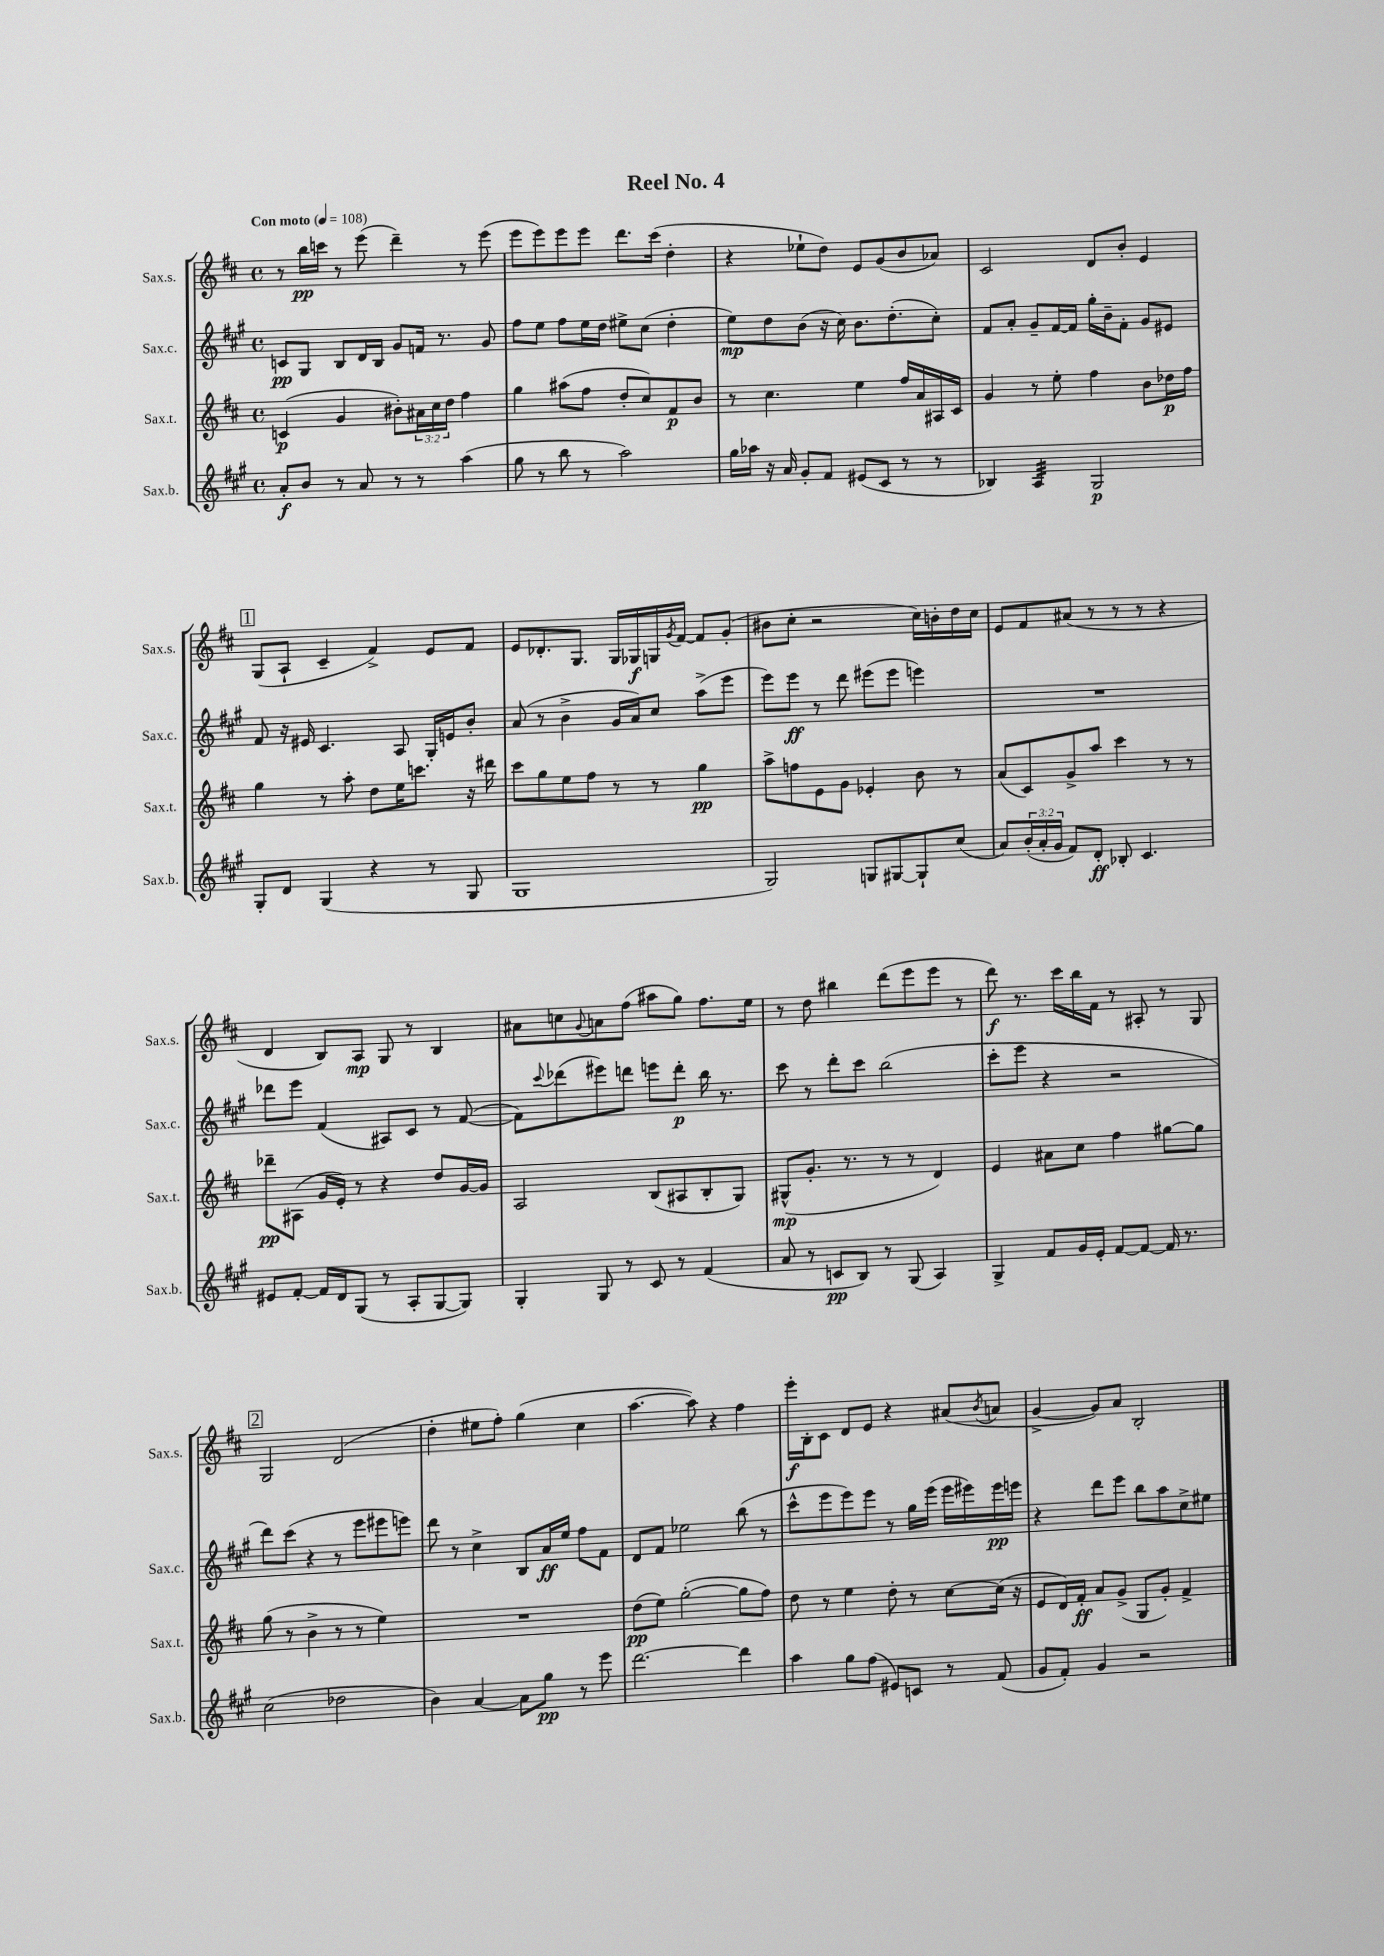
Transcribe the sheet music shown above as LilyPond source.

\header { title = "Reel No. 4" }
<<
\new StaffGroup <<
\new Staff = "s0" \with { instrumentName = "Sax.s." shortInstrumentName = "Sax.s." } {
    \clef treble \key d \major \defaultTimeSignature \time 4/4 \tempo "Con moto" 4 = 108
    r8 b''16\pp c'''16 r8 e'''8( d'''4--) r8 e'''8( |
    e'''8 e'''8) e'''8 e'''8 d'''8. cis'''16( d''4-. |
    r4 ees''8-! d''8) e'8 g'8( b'8 aes'8) |
    cis'2 d'8 b'8-. e'4 |
    \mark \markup { \box "1" } g8( a8-! cis'4-- fis'4->) e'8 fis'8 |
    e'8 des'8.-. g8. g16 ges16\f g16 \acciaccatura { g'8 } fis'16~ fis'8 g'8-.( |
    bis'8 cis''8-. r2 cis''16) b'16-. d''16 cis''16 |
    e'8 fis'8 ais'8( r8 r8 r8 r4 |
    d'4 b8) a8\mp g8 r8 b4 |
    ais'8 c''8 \appoggiatura { g'8 } a'8 fis''8( ais''8 g''8) fis''8. e''16 |
    r8 d''8 bis''4 d'''8( e'''8 e'''8 r8 |
    d'''8\f) r8. cis'''16 b''16 fis'16 r8 ais8-. r8 g8 |
    \mark \markup { \box "2" } g2 d'2( |
    d''4-. eis''8 fis''8-.) g''4( cis''4 |
    a''4.~ a''8) r4 fis''4 |
    e'''16-.\f b16-. cis'8 d'8 e'8 r4 ais'8( \acciaccatura { b'8 } a'8 |
    g'4~-> g'8) a'8 b2-. \bar "|." |
}
\new Staff = "s1" \with { instrumentName = "Sax.c." shortInstrumentName = "Sax.c." } {
    \clef treble \key a \major \defaultTimeSignature \time 4/4
    c'8\pp gis8 b8 d'16 b16 gis'8 f'16 r8. gis'8 |
    fis''8 e''8 fis''8 e''16 d''16 eis''8-> cis''8( d''4-. |
    e''8\mp) d''8 b'8( r16 cis''16) b'8. d''8.-.( cis''8-.) |
    fis'8 a'8-. gis'8-- fis'16~ fis'16 gis''16-. b'16-- fis'8-. gis'8 eis'8 |
    \mark \markup { \box "1" } fis'8 r16 eis'16 cis'4. a8 gis16-. e'16 b'8-. |
    a'8( r8 b'4-> gis'16 a'16) cis''8 a''8->( e'''8 |
    e'''8) e'''8\ff r8 d'''8 eis'''8( eis'''8 e'''4) |
    R1 |
    des'''8 e'''8 fis'4( ais8) cis'8 r8 fis'8~( |
    fis'8) \appoggiatura { cis'''8 } des'''8( eis'''8) d'''8 e'''8 d'''8-.\p b''16 r8. |
    cis'''8 r8 d'''8-. cis'''8 b''2( |
    cis'''8-. e'''8 r4 r2 |
    \mark \markup { \box "2" } d'''8) cis'''8( r4 r8 e'''8 eis'''8 e'''8) |
    d'''8 r8 cis''4-> b8 a'16\ff e''16 fis''8 fis'8 |
    d'8 fis'8 ees''2 b''8( r8 |
    cis'''8-^ e'''8 e'''8) e'''8 r8 gis''16 e'''16( e'''16 eis'''16) eis'''16\pp e'''16 |
    r4 d'''8 e'''8 b''8 a''8 cis''8-> eis''8 \bar "|." |
}
\new Staff = "s2" \with { instrumentName = "Sax.t." shortInstrumentName = "Sax.t." } {
    \clef treble \key d \major \defaultTimeSignature \time 4/4 \override Staff.TupletNumber.text = #tuplet-number::calc-fraction-text
    c'4\p( g'4 bis'8-.) \tuplet 3/2 { ais'16 cis''16 d''16 } fis''4 |
    g''4 ais''8( fis''8 d''8-. cis''8) fis'8\p b'8 |
    r8 cis''4. e''4 fis''16 a'16 ais16 cis'16 |
    g'4 r8 e''8-. fis''4 b'8 des''16\p fis''16 |
    \mark \markup { \box "1" } g''4 r8 a''8-. d''8 e''16 c'''8. r16 dis'''16 |
    cis'''8 g''8 e''8 fis''8 r8 r8 g''4\pp |
    a''8-> f''8 e'8 g'8 ees'4-. b'8 r8 |
    a'8( cis'8) g'8-> a''8 cis'''4 r8 r8 |
    des'''8--\pp ais8( g'16 e'16-.) r8 r4 d''8 g'16~ g'16 |
    a2 b8( ais8 b8-. g8) |
    gis8-^\mp( g'8.-. r8. r8 r8 d'4) |
    e'4 ais'8 cis''8 fis''4 gis''8~ gis''8 |
    \mark \markup { \box "2" } g''8( r8 b'4-> r8 r8 e''4) |
    R1 |
    d''8\pp( e''8) g''2~-.( g''8 fis''8) |
    d''8 r8 e''4 d''8-. r8 cis''8~ cis''16( r16 |
    e'8 d'16) fis'16-.\ff a'8 g'8->( g8 g'8-.) fis'4-> \bar "|." |
}
\new Staff = "s3" \with { instrumentName = "Sax.b." shortInstrumentName = "Sax.b." } {
    \clef treble \key a \major \defaultTimeSignature \time 4/4 \override Staff.TupletNumber.text = #tuplet-number::calc-fraction-text
    a'8-.\f b'8 r8 a'8 r8 r8 a''4( |
    gis''8 r8 b''8 r8 a''2) |
    gis''16 aes''16 r16 a'16 gis'8-. fis'8 eis'8( cis'8 r8 r8 |
    bes4) a4:32 gis2\p |
    \mark \markup { \box "1" } gis8-. d'8 gis4( r4 r8 gis8 |
    gis1 |
    gis2) g8 gis8~ gis8-! cis''8( |
    a'8) \tuplet 3/2 { b'16-.( a'16-. gis'16 } fis'8) d'8-.\ff bes8-. cis'4. |
    eis'8 fis'8~-. fis'16 d'16 gis8( r8 a8-. gis8~ gis8) |
    gis4-. gis8 r8 cis'8 r8 fis'4( |
    a'8 r8 c'8\pp b8) r8 gis8( a4) |
    gis4-> fis'8 gis'16 e'16-. fis'8~ fis'8~ fis'16 r8. |
    \mark \markup { \box "2" } cis''2( des''2 |
    b'4) a'4~ a'8 gis''8\pp r8 e'''8 |
    d'''2.~ d'''4 |
    a''4 gis''8 fis''8( eis'8) c'8 r8 fis'8( |
    gis'8 fis'8-.) gis'4 r2 \bar "|." |
}
>>
>>
\layout { \context { \Score \remove "Bar_number_engraver" } }
